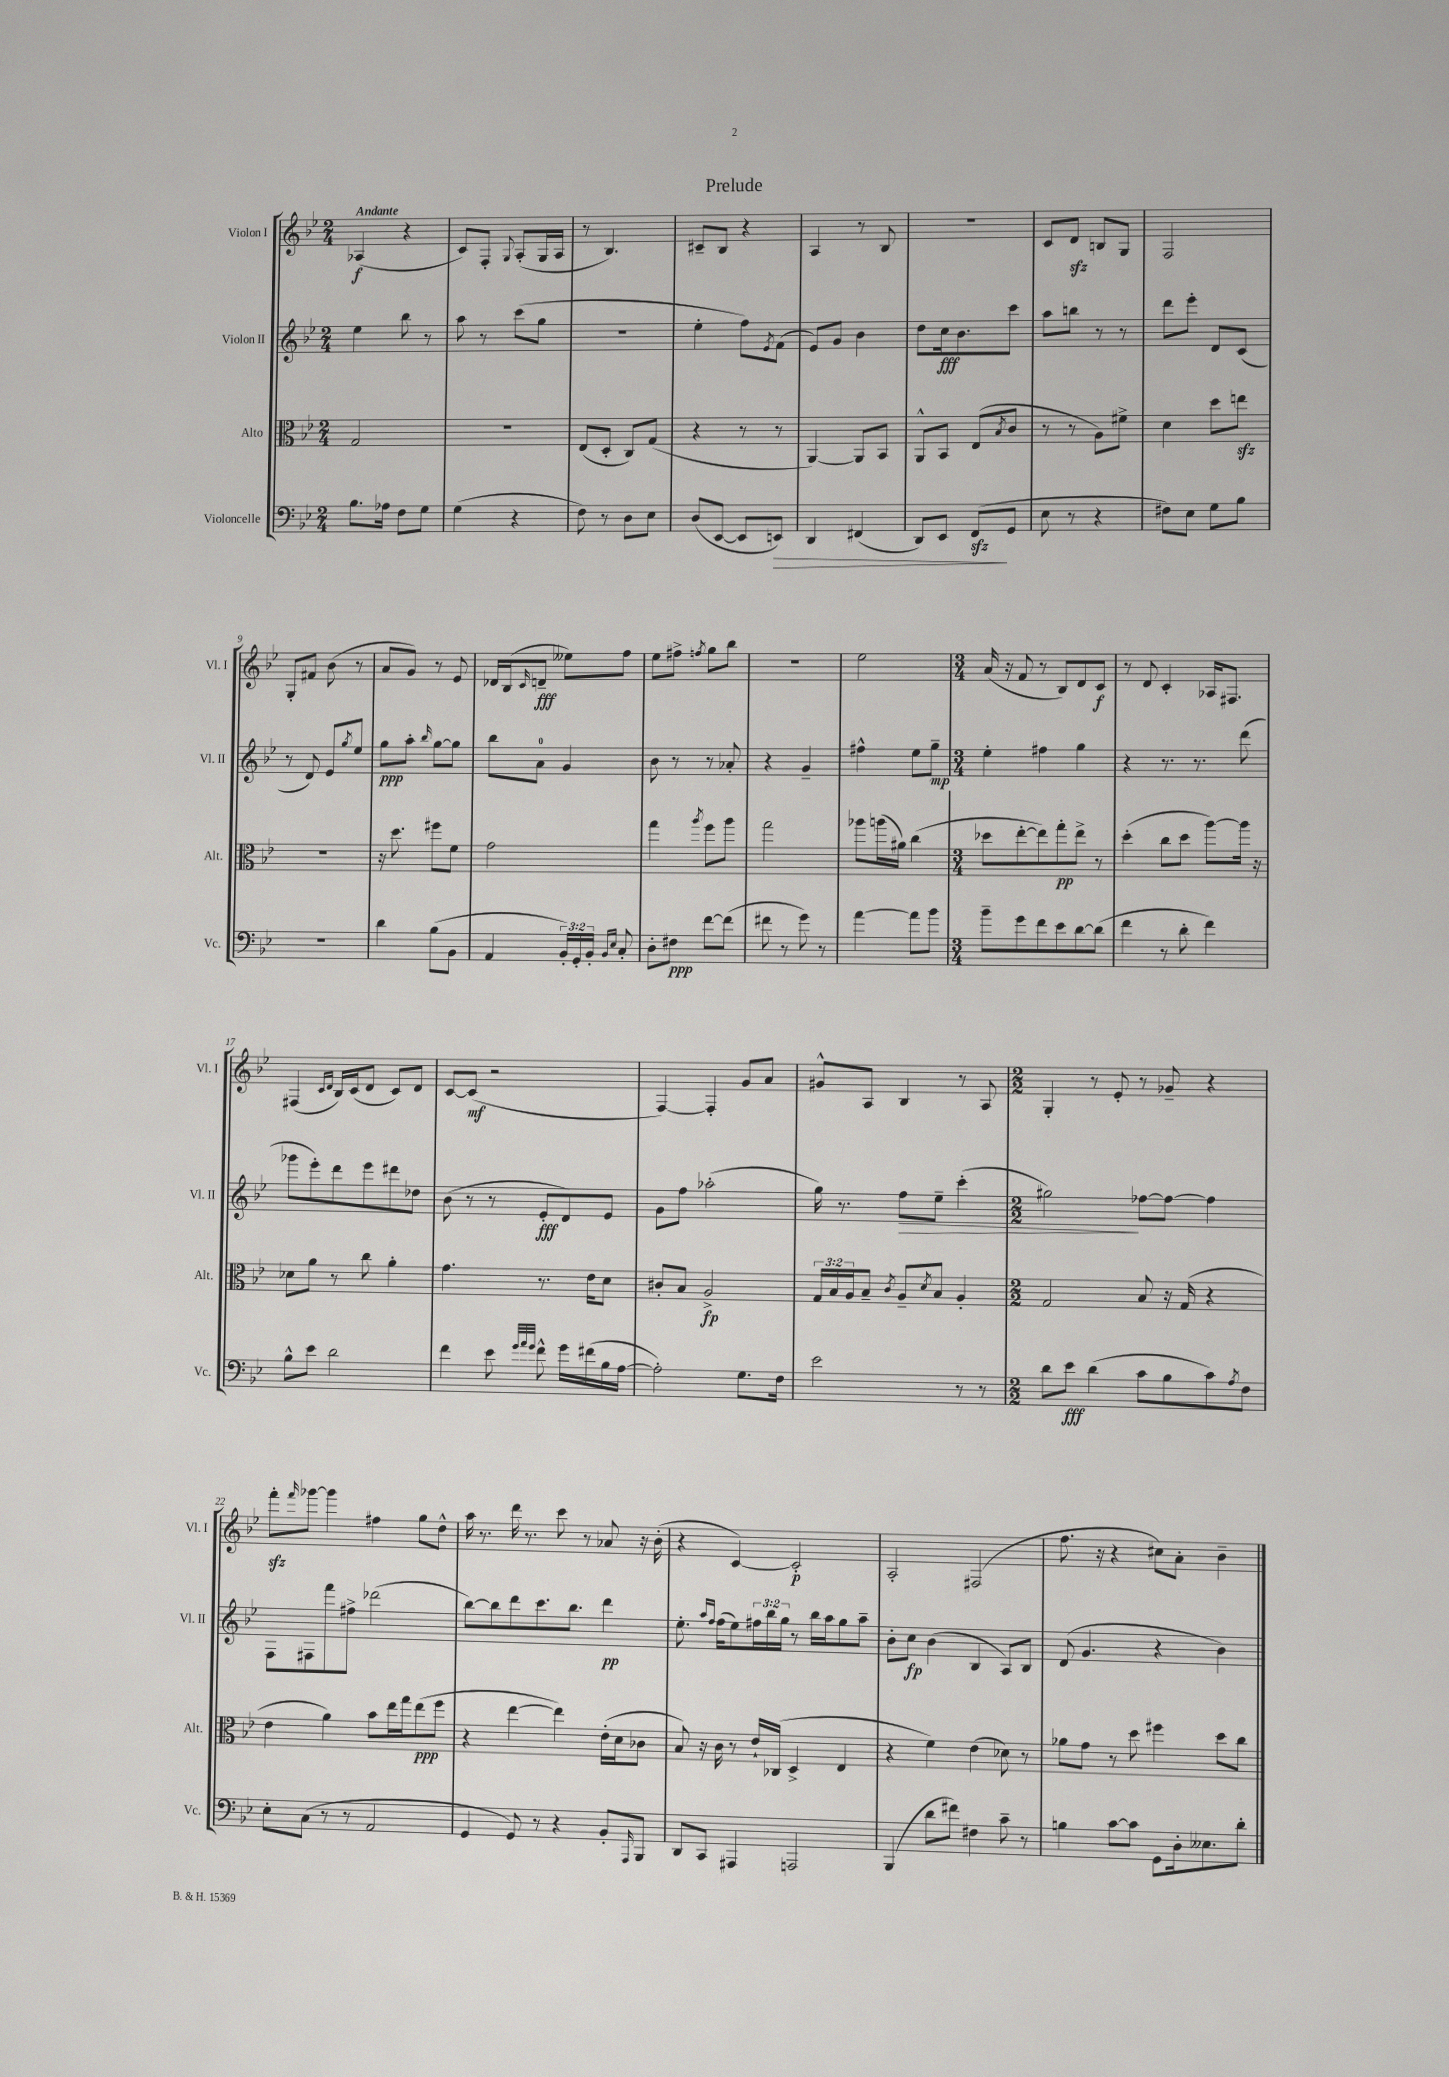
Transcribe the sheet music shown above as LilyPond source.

\header { title = "Prelude" }
<<
\new StaffGroup <<
\new Staff = "s0" \with { instrumentName = "Violon I" shortInstrumentName = "Vl. I" } {
    \clef treble \key bes \major \numericTimeSignature \time 2/4 \tempo "Andante"
    aes4\f( r4 |
    c'8) f8-. \appoggiatura { g8 } a8-.( g16 a16 |
    r8 bes4.) |
    cis'8-- bes8 r4 |
    a4 r8 bes8 |
    r2 |
    c'8 d'8\sfz b8 g8 |
    f2 |
    g8-. fis'8 bes'8( r8 |
    a'8 g'8) r8 ees'8 |
    des'16 bes16( \grace { c'16 } d'8--\fff eeses''8) f''8 |
    ees''8 fis''8-> \acciaccatura { f''8 } g''8 bes''8 |
    r2 |
    ees''2 |
    \numericTimeSignature \time 3/4 a'16( r16 f'8 r8 bes8) d'8 c'8\f |
    r8 d'8 c'4-. aes16 fis8. |
    fis4( \grace { c'16 d'16 } bes16) c'16( d'8 c'8) d'8 |
    c'8~ c'8\mf( r2 |
    f4~) f4-. g'8 a'8 |
    gis'8-^ a8 bes4 r8 a8 |
    \numericTimeSignature \time 2/2 g4-. r8 ees'8-. r8 ges'8-- r4 |
    f'''8-.\sfz \grace { f'''16 } ges'''8~ ges'''4 fis''4 g''8 d''8-^ |
    a''16 r8. d'''16 r8. c'''8 r8 aes'8 r16 bes'16-.( |
    r4 c'4~) c'2-.\p |
    a2-. fis2( |
    f''8. r16 r4 cis''8) a'8-. bes'4-- \bar "|." |
}
\new Staff = "s1" \with { instrumentName = "Violon II" shortInstrumentName = "Vl. II" } {
    \clef treble \key bes \major \numericTimeSignature \time 2/4 \override Staff.TupletNumber.text = #tuplet-number::calc-fraction-text
    ees''4 bes''8 r8 |
    a''8 r8 c'''8( g''8 |
    R2 |
    ees''4-. f''8) \acciaccatura { ees'8 } f'8( |
    ees'8) g'8 bes'4 |
    d''8 c''16\fff bes'8. c'''8 |
    a''8 b''8 r8 r8 |
    d'''8 ees'''8-. d'8 c'8( |
    r8 d'8) ees'8 \acciaccatura { g''8 } ees''8 |
    g''8\ppp a''8-. \grace { bes''16 } g''8~ g''8 |
    bes''8 a'8-0 g'4 |
    bes'8 r8 r8 aes'8-. |
    r4 g'4-- |
    fis''4-^ ees''8 g''8--\mp |
    \numericTimeSignature \time 3/4 ees''4-. fis''4 g''4 |
    r4 r8. r8. d'''8( |
    ges'''8 ees'''8-.) d'''8 ees'''8 dis'''8 des''8 |
    bes'8( r8 r8 ees'8-.\fff d'8) ees'8 |
    g'8 f''8 aes''2-.( |
    g''16) r8. f''8\> ees''8-- c'''4-.( |
    \numericTimeSignature \time 2/2 gis''2\!) fes''8~ fes''8~ fes''4 |
    f8 fis8 f'''8 fis''8-> des'''2( |
    bes''8~) bes''8 d'''8 c'''8. bes''8. d'''4\pp |
    ees''8.-. \grace { a''16 f''16 } f''16( ees''8) \tuplet 3/2 { fis''16 bes''16 g''16 } r8 bes''16 a''16 g''8 a''8-- |
    bes'8-. c''8\fp bes'4( bes4 a8) bes8 |
    d'8( g'4. r4 bes'4) \bar "|." |
}
\new Staff = "s2" \with { instrumentName = "Alto" shortInstrumentName = "Alt." } {
    \clef alto \key bes \major \numericTimeSignature \time 2/4 \override Staff.TupletNumber.text = #tuplet-number::calc-fraction-text
    g2 |
    R2 |
    ees8( d8-. c8) g8( |
    r4 r8 r8 |
    a,4~) a,8 bes,8 |
    a,8-^ bes,8 ees8( \acciaccatura { bes8 } c'8 |
    r8 r8 a8) fis'8-> |
    d'4 d''8 e''8\sfz |
    R2 |
    r16 d''8. fis''8 f'8 |
    g'2 |
    g''4 \acciaccatura { a''8 } f''8 a''8 |
    g''2 |
    aes''8 a''16( ais'16) c''4( |
    \numericTimeSignature \time 3/4 des''8 ees''8~-. ees''8) g''8-.\pp ees''8-> r8 |
    d''4-.( c''8 d''8 a''8~) a''16 r16 |
    des'8 a'8 r8 c''8 a'4-. |
    g'4. r8. ees'16 d'8 |
    cis'8-. bes8 a2->\fp |
    \tuplet 3/2 { g16 bes16 a16 } bes8-- \acciaccatura { c'8 } a8-- \acciaccatura { d'8 } bes8 a4-. |
    \numericTimeSignature \time 2/2 g2 bes8 r16 g16( r4 |
    ees'4 a'4) bes'8 ees''16 g''16 ees''8\ppp( f''8 |
    r4 ees''4~ ees''4) ees'16-.( d'16 ces'8 |
    bes8) r16 c'16 r8 ees'16-! ces16( d4-> ees4 |
    r4 f'4) ees'4( des'8) r8 |
    aes'8 g'8 r8 d''8 fis''4 d''8 c''8 \bar "|." |
}
\new Staff = "s3" \with { instrumentName = "Violoncelle" shortInstrumentName = "Vc." } {
    \clef bass \key bes \major \numericTimeSignature \time 2/4 \override Staff.TupletNumber.text = #tuplet-number::calc-fraction-text
    bes8. aes16 f8 g8 |
    g4( r4 |
    f8) r8 d8 ees8 |
    d8( ees,8~ ees,8 e,8\>) |
    d,4 fis,4( |
    d,8) ees,8 f,8\sfz\!( g,8 |
    ees8 r8 r4 |
    fis8) ees8 g8 bes8 |
    r2 |
    d'4 bes8( bes,8 |
    a,4 \tuplet 3/2 { bes,16-.) g,16-. bes,16-. } \grace { bes,16 ees16 } c8-. |
    d8-. fis8\ppp f'8~ f'8( |
    fis'8 r8 g'8) r8 |
    a'4~ a'8 bes'8 |
    \numericTimeSignature \time 3/4 bes'8-- g'8 f'8 ees'8 d'8~ d'8( |
    f'4 r8 d'8-. f'4) |
    bes8-^ ees'8 d'2 |
    f'4 ees'8 \grace { g'32 a'32 g'32 } f'8-^ g'16 fis'16( bes16 a16~ |
    a2-.) g8. f16 |
    ees'2 r8 r8 |
    \numericTimeSignature \time 2/2 d'8 ees'8\fff d'4( c'8 bes8 c'8) \acciaccatura { a8 } f8 |
    ees8-. c8( r8 r8 a,2 |
    g,4 g,8) r8 r4 bes,8-. \grace { a,,16 } bes,,8 |
    d,8 c,8 ais,,4 a,,2 |
    bes,,4( d'8 fis'8) fis4 c'8-- r8 |
    b4 c'8~ c'8 g,8 d16-. eeses8. d'8-. \bar "|." |
}
>>
>>
